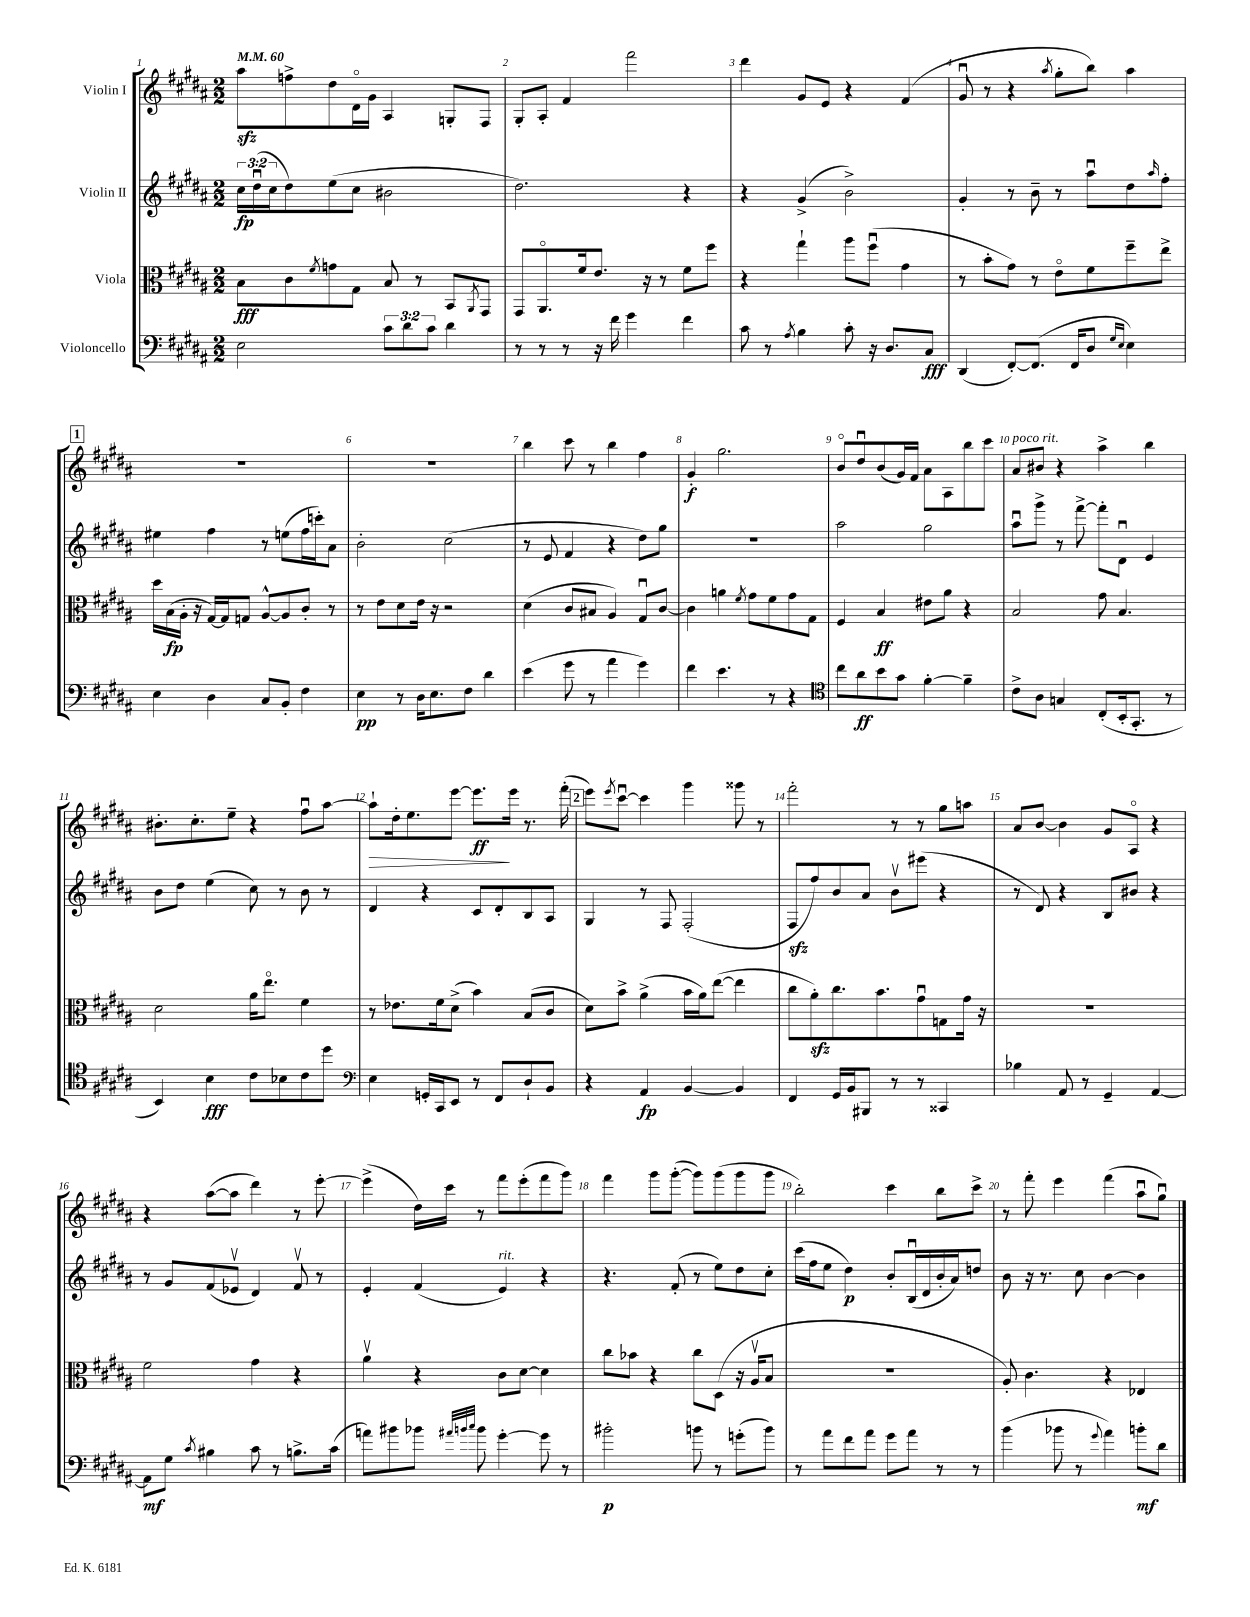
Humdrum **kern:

**kern	**kern	**kern	**kern
*staff4	*staff3	*staff2	*staff1
*clefF4	*clefC3	*clefG2	*clefG2
*k[f#c#g#d#a#]	*k[f#c#g#d#a#]	*k[f#c#g#d#a#]	*k[f#c#g#d#a#]
*M2/2	*M2/2	*M2/2	*M2/2
*MM60	*MM60	*MM60	*MM60
2E	8B	24cc#	8aa#
.	.	(24dd#u	.
.	.	24cc#	.
.	8c#	8dd#)	8ff^
.	8qf#	.	.
.	8g	(8ee	8dd#
.	8G#	8cc#	16d#o
.	.	.	16g#
12c#	8B	2b#	4A#
12d#	.	.	.
.	8r	.	.
12c#	.	.	.
4d#	8BB	.	8G'
.	8qAA#	.	.
.	8GG#	.	8F#
=	=	=	=
8r	8GG#	2.dd#)	8G#'
8r	8.AA#o	.	8A#'
8r	.	.	4f#
.	16f#	.	.
16r	8.e	.	.
16f#	.	.	.
4g#	.	.	2fff#
.	16r	.	.
.	8r	.	.
4f#	8f#	4r	.
.	8ff#	.	.
=	=	=	=
8c#	4r	4r	4ddd#
8r	.	.	.
8qA#	.	.	.
4B	4gg#`	(4g#^	8g#
.	.	.	8e
8c#'	8aa#	2b^)	4r
16r	(8ff#u	.	.
8.D#	.	.	.
.	4g#	.	(4f#
8C#	.	.	.
=	=	=	=
(4DD#	8r	4g#'	8g#u
.	8b'	.	8r
[8FF#')	8g#)	8r	4r
(8.FF#]	8r	8b~	.
.	.	.	8qaa#
.	8eo	8r	8gg#'
16FF#	.	.	.
8D#	8f#	8aa#u	8bb)
16qqG#	.	.	.
16qqE	.	.	.
4E)	8ff#~	8dd#	4aa#
.	.	16qqaa#	.
.	8ee^	8ff#'	.
=	=	=	=
4E	16dd#	4ee#	1r
.	(16B	.	.
.	16A#'	.	.
.	16r	.	.
4D#	[16G#)	4ff#	.
.	16G#]	.	.
.	8G	.	.
8C#	[8A#^^	8r	.
8BB'	8A#]	(8ee	.
4F#	8c#'	16ff#	.
.	.	16ccc')	.
.	8r	8a#	.
=	=	=	=
4E	8r	2b'	1r
.	8e	.	.
8r	8d#	.	.
16D#	16e	.	.
8.E	16r	.	.
.	2r	(2cc#	.
8F#	.	.	.
4d#	.	.	.
=	=	=	=
(4e	(4d#	8r	4bb
.	.	8e	.
8g#	8c#	4f#	8ccc#
8r	8B#	.	8r
4a#	4A#)	4r	4bb
4g#)	8G#u	8dd#)	4ff#
.	[8c#	8gg#	.
=	=	=	=
4f#	4c#]	1r	4g#'
4.e	4a	.	2.gg#
.	8qf#	.	.
.	8g#	.	.
8r	8f#	.	.
4r	8g#	.	.
.	8G#	.	.
=	=	=	=
*clefC4	*	*	*
8cc#	4F#	2aa#	8bo
8a#	.	.	8dd#u
8b	4B	.	(8b
8g#	.	.	16g#)
.	.	.	16f#
[4f#'	8e#	2gg#	8a#
.	8a#	.	8A#
4f#~]	4r	.	8bb
.	.	.	8ccc#
=	=	=	=
8c#^	2B	8aa#u	8a#
8A#	.	8ggg#^	8b#
4G	.	8r	4r
.	.	[8fff#^	.
(8C#'	8g#	8fff#']	4aa#^
16BB'	4.B	8d#u	.
8.GG#'	.	.	.
.	.	4e	4bb
8r	.	.	.
=	=	=	=
4BB)	2d#	8b	8.b#'
.	.	8dd#	.
.	.	.	8.cc#'
4B	.	(4ee	.
.	.	.	8ee~
8c#	16a#	8cc#)	4r
.	8.eeo	.	.
8B-	.	8r	.
8c#	4f#	8b	8ff#u
8dd#	.	8r	[8aa#
=	=	=	=
*clefF4	*	*	*
4E	8r	4d#	8aa#`]
.	8.e-	.	16dd#'
.	.	.	8.ee
16GG'	.	4r	.
16CC#	16f#	.	.
8EE	(8d#^	.	[8eee
8r	4b)	8c#	8.eee]
8FF#	.	8d#'	.
.	.	.	16eee
8D#`	(8B	8B	8.r
8BB	8c#	8A#	.
.	.	.	(16fff#'
=	=	=	=
4r	8d#)	4G#	8eee)
.	.	.	8qeee
.	8b^	.	[8ccc#u
4AA#	(4a#^	8r	4ccc#]
.	.	8F#	.
[4BB	16b	(2F#'	4ggg#
.	16a#)	.	.
.	([8ee	.	.
4BB]	4ee]	.	8ggg##
.	.	.	8r
=	=	=	=
4FF#	8cc#	8F#	2fff#'
.	8a#')	8ff#)	.
16GG#	8.cc#	8b	.
16BB	.	.	.
8BBB#	.	8a#	.
.	8.b	.	.
8r	.	8bv	8r
8r	8g#u	(8eee#	8r
4CC##	8G	4r	8gg#
.	16g#	.	8aa
.	16r	.	.
=	=	=	=
4B-	1r	8r	8a#
.	.	8d#)	[8b
8AA#	.	4r	4b]
8r	.	.	.
4GG#~	.	8B	8g#
.	.	8b#	8A#o
[4AA#	.	4r	4r
=	=	=	=
8AA#]	2f#	8r	4r
8G#	.	8g#	.
8qc#	.	.	.
4B#	.	(8f#	([8aa#
.	.	8e-v	8aa#]
8c#	4g#	4d#)	4ddd#)
8r	.	.	.
8.B^	4r	8f#v	8r
.	.	8r	[8eee'
(16c#	.	.	.
=	=	=	=
8a)	4a#v	4e'	(4eee^]
8b#	.	.	.
8b-	4r	(4f#	16dd#)
.	.	.	16ccc#
32qqa#	.	.	.
32qqb	.	.	.
32qqcc#	.	.	.
8b	.	.	8r
[4g#'	8c#	4e)	8fff#
.	[8d#	.	(8eee'
8g#]	4d#]	4r	8fff#
8r	.	.	8ggg#)
=	=	=	=
2b#'	8cc#	4.r	4fff#
.	8b-	.	.
.	4r	.	8ggg#
.	.	(8f#'	([8ggg#'
8b	8cc#	8r	8ggg#])
8r	(8D#	8ee)	(8ggg#
(8g'	16r	8dd#	8ggg#
.	16A#v	.	.
8b)	8B	8cc#'	8ggg#
=	=	=	=
8r	1r	(16ccc#	2bb')
.	.	16ff#	.
8a#	.	8ee	.
8f#	.	4dd#)	.
8a#	.	.	.
8g#	.	8b'	4ccc#
8a#	.	(16Bu	.
.	.	16d#	.
8r	.	16b'	8bb
.	.	16a#)	.
8r	.	8dd	8ccc#^
=	=	=	=
(4b	8A#')	8b	8r
.	4.c#	16r	8fff#'
.	.	8.r	.
8b-	.	.	4eee
8r	.	8cc#	.
8qqg#	.	.	.
4a#)	4r	[4b	(4fff#
8b'	4E-	4b]	8aa#u
8d#	.	.	8gg#u)
==	==	==	==
*-	*-	*-	*-
